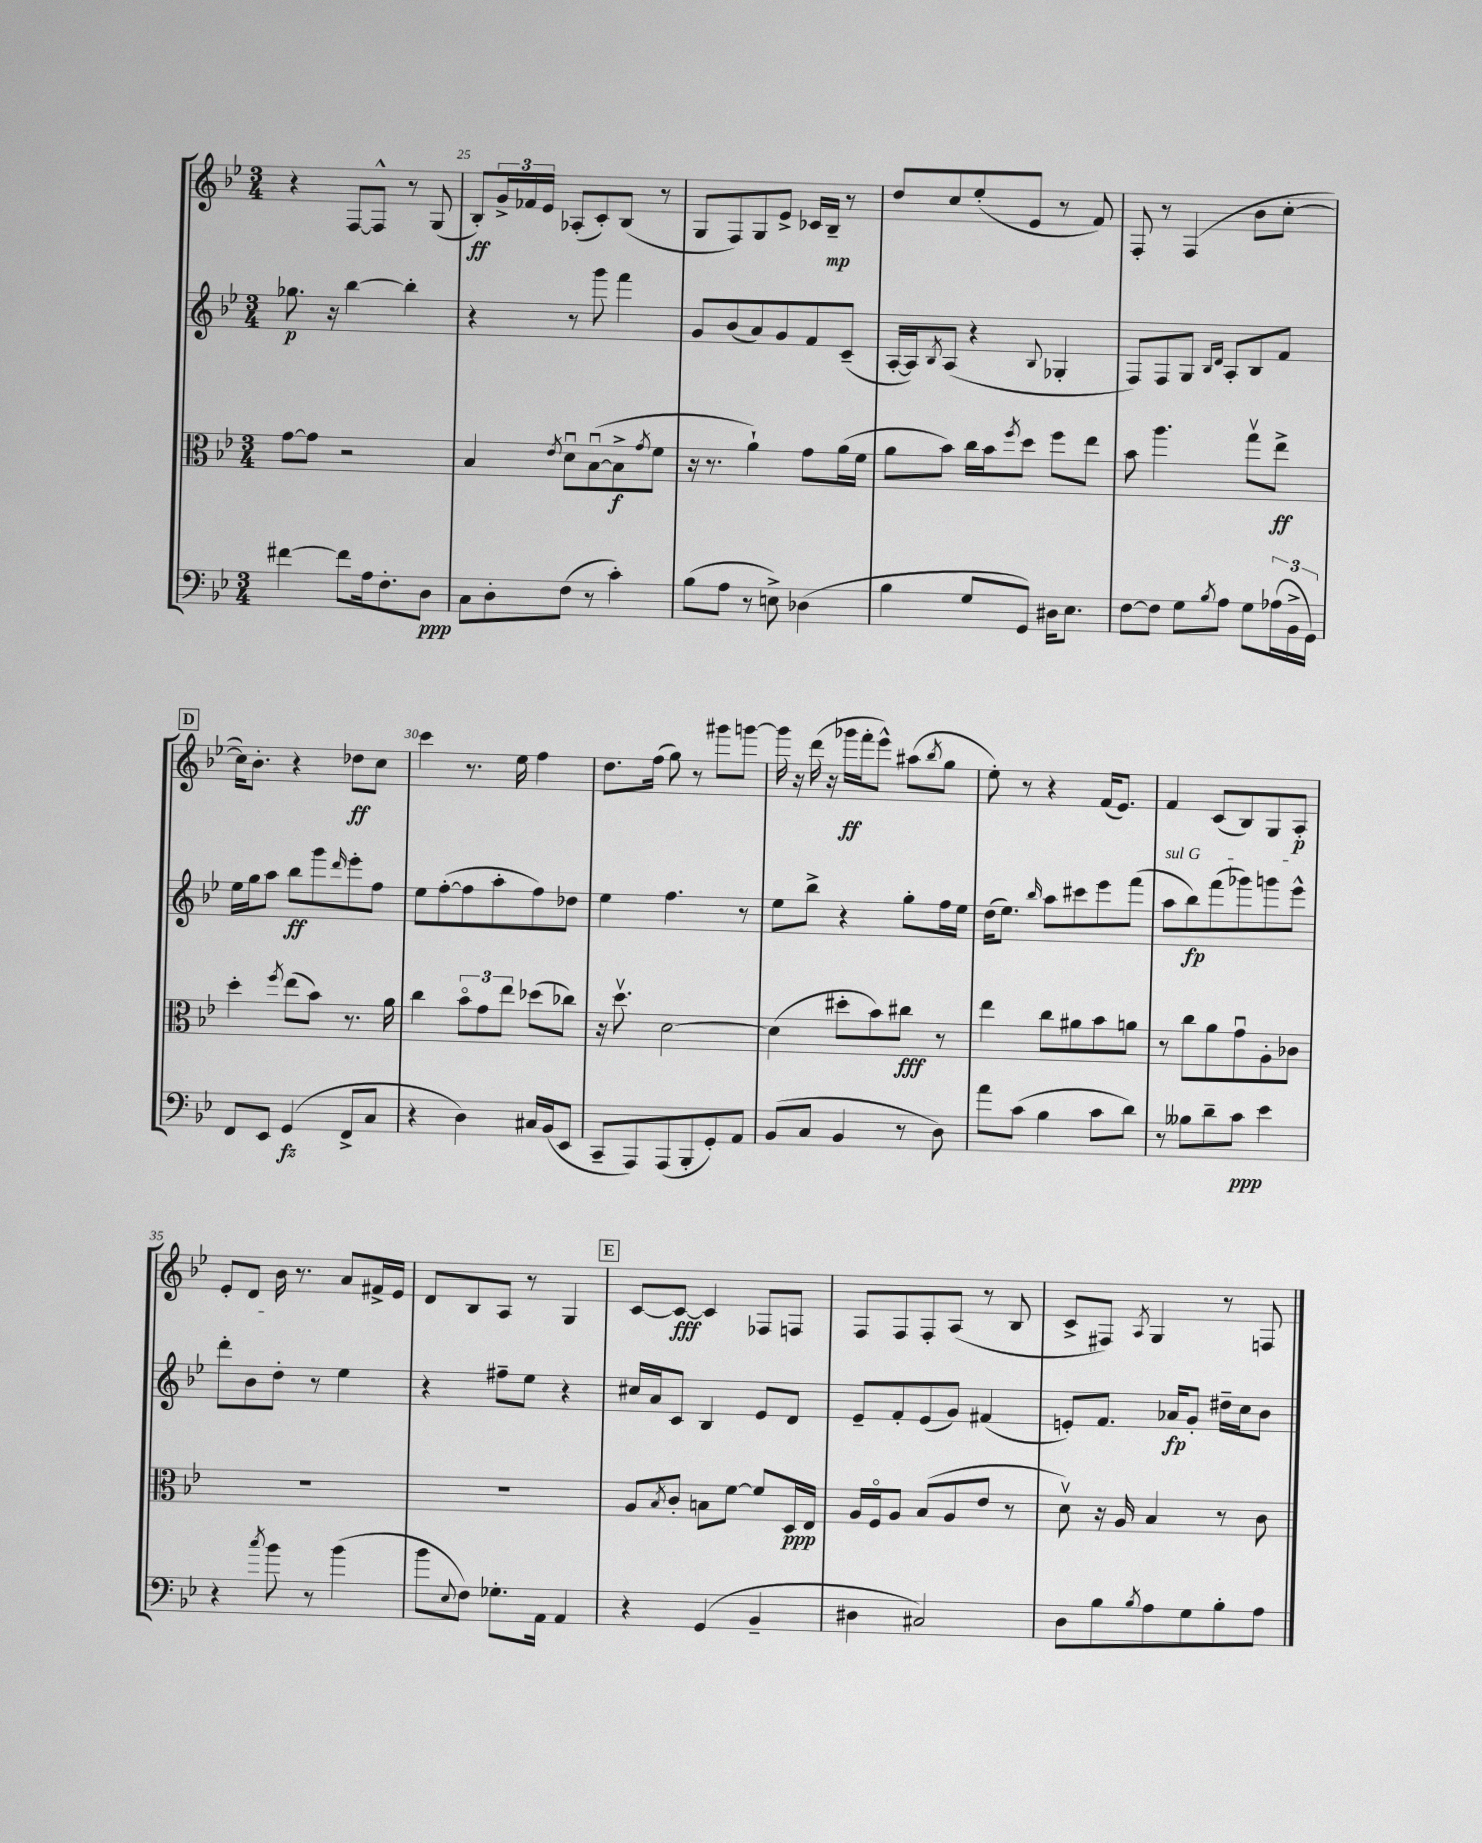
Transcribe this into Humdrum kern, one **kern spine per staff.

**kern	**kern	**kern	**kern
*staff4	*staff3	*staff2	*staff1
*clefF4	*clefC3	*clefG2	*clefG2
*k[b-e-]	*k[b-e-]	*k[b-e-]	*k[b-e-]
*M3/4	*M3/4	*M3/4	*M3/4
[4f#	[8g	8.gg-	4r
.	8g]	.	.
.	.	16r	.
8f#]	2r	[4bb-	[8F
16A	.	.	8F^^]
8.F'	.	.	.
.	.	4bb-']	8r
8D	.	.	(8G
=	=	=	=
8C	4B-	4r	8B-')
8D'	.	.	24g^
.	.	.	24f-
.	.	.	24e-
.	8qe-	.	.
(8F	8du	8r	(8A-'
8r	([8B-u	8ggg	8c')
4c')	8B-^]	4fff	(8B-
.	8qg	.	.
.	8f	.	8r
=	=	=	=
(8B-	16r	8g	8G
.	8.r	.	.
8A	.	(8b-	8F)
8r	4a`)	8a)	8G
8E^)	.	8g	8e-^
(4D-	8g	8f	16c-
.	.	.	16B-~
.	(16a	(8c~	8r
.	16f	.	.
=	=	=	=
4B-	8a	[16A'	8dd
.	.	16A])	.
.	.	8qB-	.
.	8b-)	(8A	8cc
8G	16cc	4r	(8ee-'
.	16b-	.	.
.	8qff	.	.
8GG)	8dd	.	8e-
.	.	8qqB-	.
16D#	8ff	4G-'	8r
8.E-	.	.	.
.	8ee-	.	8f)
=	=	=	=
[8F	8b-	8F)	8F'
8F]	4.aa	8F	8r
8G	.	8G	(4F
.	.	16qqB-	.
8qB-	.	16qqd	.
8A	.	8A'	.
8G	8ggv	8B-	8b-
(24A-	8ee-^	8f	[8cc'
24BB-^	.	.	.
24GG)	.	.	.
=	=	=	=
8FF	4dd'	16ee-	16cc])
.	.	16gg	8.b-'
8EE-	.	8aa	.
.	8qff	.	.
(4GG	(8ee-	8bb-	4r
.	8b-)	8ggg	.
.	.	16qqddd	.
8FF^	8.r	8eee-'	8dd-
8C	.	8ff	8cc
.	16a	.	.
=	=	=	=
4r	4cc	8ee-	4ccc
.	.	([8ff'	.
4D)	12b-o	8ff]	8.r
.	12g	.	.
.	.	8aa'	.
.	12ee-	.	.
.	.	.	16ee-
16C#	(8dd-	8ff)	4ff
(16BB-	.	.	.
8EE-	8cc-)	8dd-	.
=	=	=	=
8CC~	16r	4ee-	8.dd
.	8.ddv	.	.
8AAA)	.	.	.
.	.	.	(16ff
(8AAA	[2d	4.ff	8gg)
8BBB-'	.	.	8r
8GG')	.	.	8ggg#
8AA	.	8r	[8ggg
=	=	=	=
(8BB-	(4d]	8ee-	16ggg]
.	.	.	16r
8C	.	8bb-^	(16ddd
.	.	.	16r
4BB-	8dd#'	4r	16ggg-
.	.	.	16fff'
.	8b-)	.	8eee-^^)
8r	8cc#	8gg'	(8aa#
.	.	.	8qbb-
8D)	8r	16ff	8gg
.	.	16ee-	.
=	=	=	=
8a	4ee-	(16dd	8ee-')
.	.	8.ee-)	.
(8c	.	.	8r
.	.	16qqbb-	.
4B-	8cc	8aa	4r
.	8a#	8ccc#	.
8c	8b-	8eee-	(16f
.	.	.	8.e-)
8d)	8a	(8fff	.
=	=	=	=
8r	8r	8aa	4f
8B--	8cc	8bb-)	.
8d~	8a	(8fff	(8c
8c	8gu	8ggg-)	8B-)
4e-	8A'	8ggg	8G
.	8c-	8eee-^^	8A'
=	=	=	=
4r	2.r	8ddd'	8e-'
.	.	8b-	8d
8qcc	.	.	.
8b-	.	8dd'	16b-
.	.	.	8.r
8r	.	8r	.
(4b-	.	4ee-	8a
.	.	.	16f#^
.	.	.	16e-
=	=	=	=
8b-	2.r	4r	8d
8qqE-	.	.	.
8F)	.	.	8B-
8.G-'	.	8ff#~	8A
.	.	8ee-	8r
16AA	.	.	.
4AA	.	4r	4G
=	=	=	=
4r	8A	16cc#	[8c
.	.	16a	.
.	8qB-	.	.
.	8c'	8c	8c_
(4GG	8B	4B-	4c]
.	[8f	.	.
4BB-~	8f]	8e-	8F-
.	16D	8d	8F
.	16E-	.	.
=	=	=	=
4D#	16A	8e-~	8F
.	16Fo	.	.
.	8A	8f'	8F
2C#)	(8B-	(8e-	8F'
.	8A	8g)	(8A
.	8e-	(4f#	8r
.	8r	.	8B-
=	=	=	=
8D	8dv)	8e')	8c^
8B-	16r	8.f	8F#)
.	16A	.	.
8qB-	.	.	8qA
8A	4B-	.	4G
.	.	16a-	.
8G	.	8g'	.
8B-'	8r	16dd#~	8r
.	.	16cc	.
8A	8c	8b-	8F
==	==	==	==
*-	*-	*-	*-
